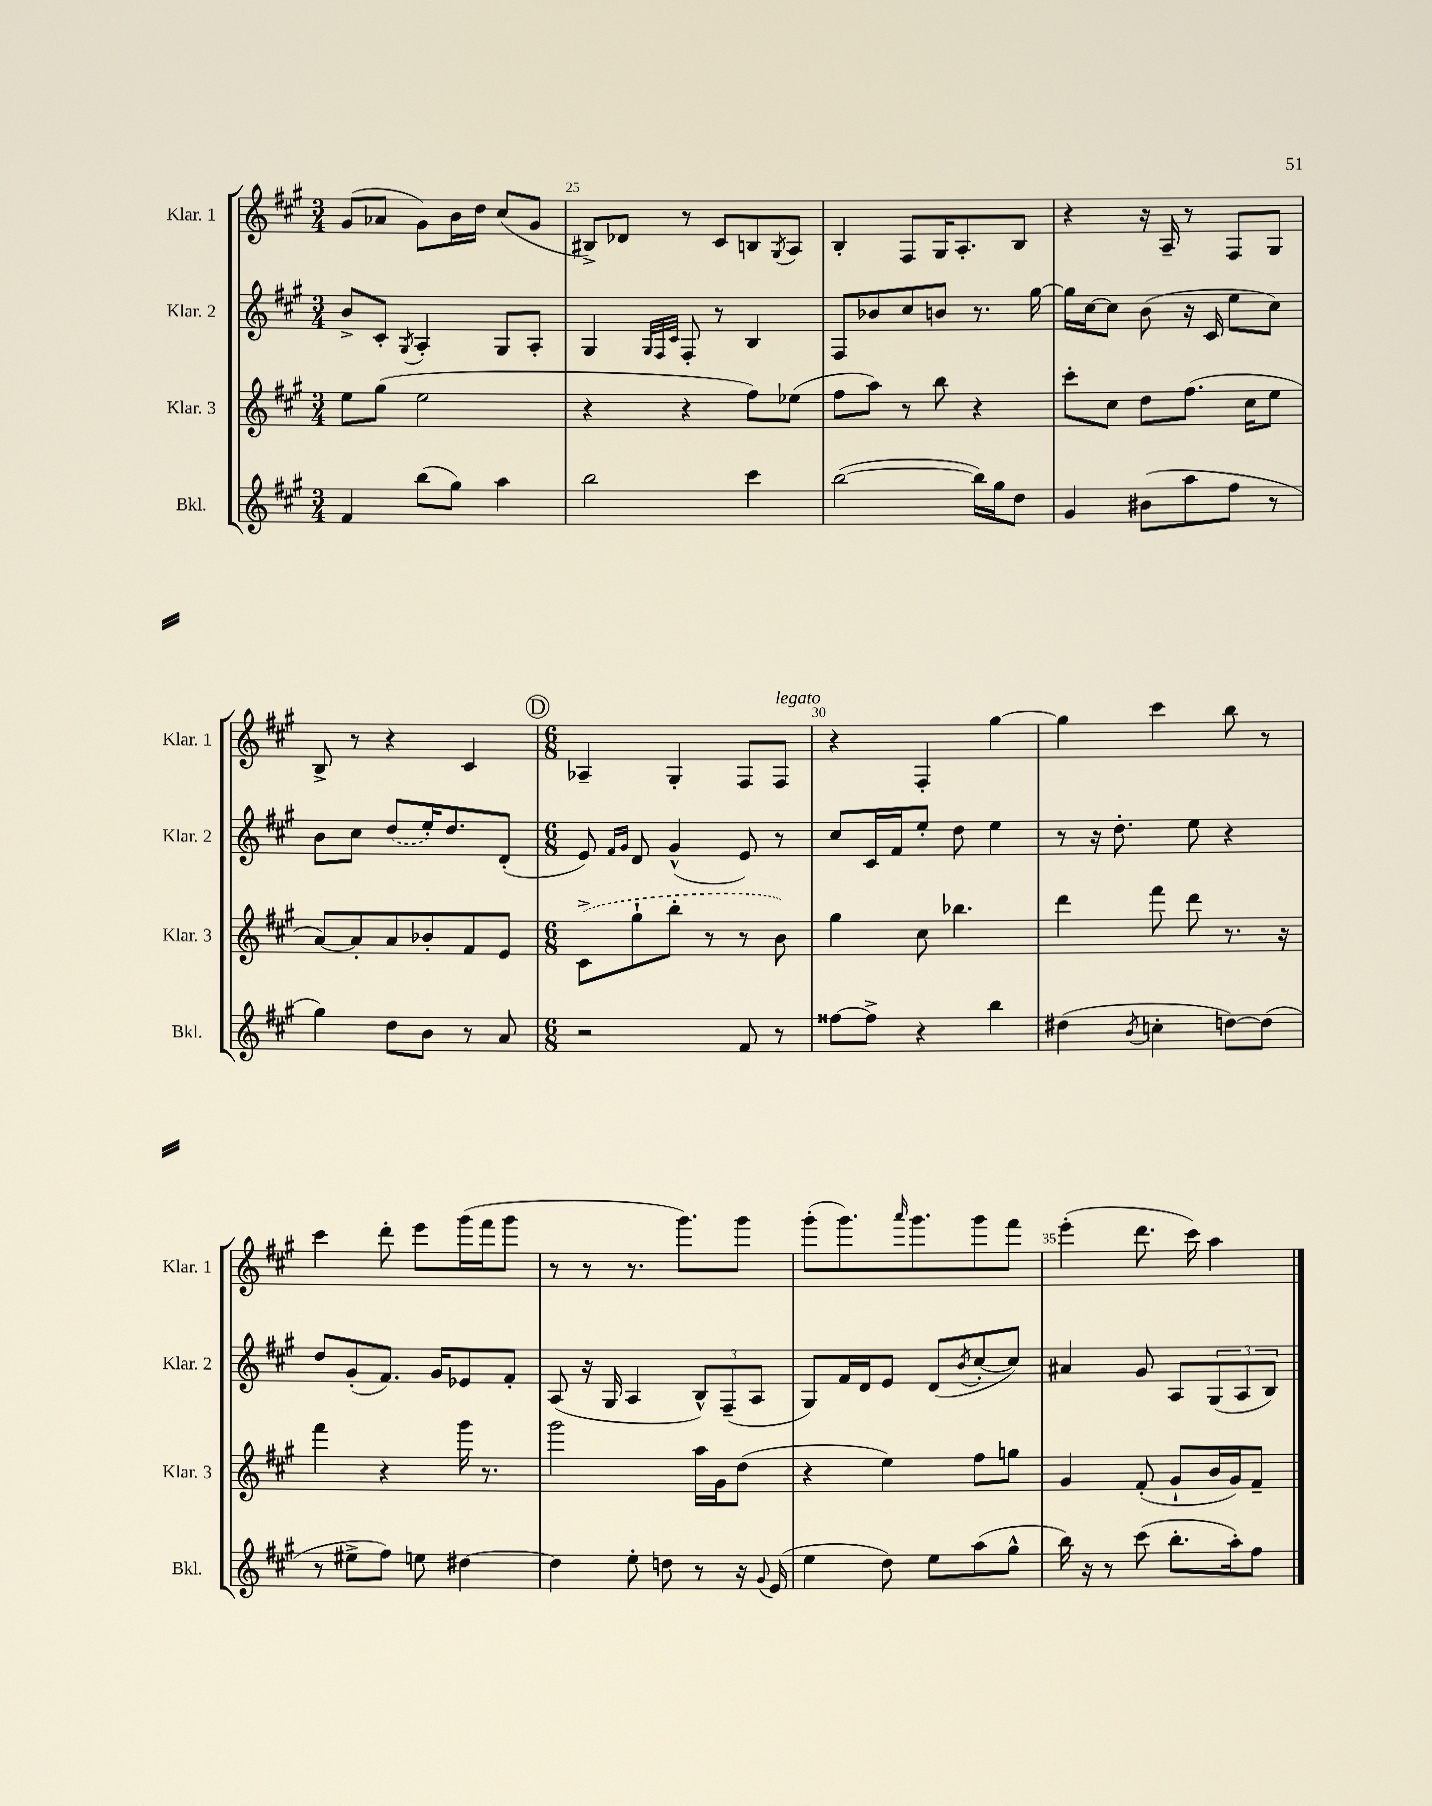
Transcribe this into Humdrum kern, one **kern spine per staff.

**kern	**kern	**kern	**kern
*staff4	*staff3	*staff2	*staff1
*clefG2	*clefG2	*clefG2	*clefG2
*k[f#c#g#]	*k[f#c#g#]	*k[f#c#g#]	*k[f#c#g#]
*M3/4	*M3/4	*M3/4	*M3/4
4f#	8ee	8b^	(8g#
.	(8gg#	8c#'	8a-
.	.	8qG#	.
(8bb	2ee	4A'	8g#)
8gg#)	.	.	16b
.	.	.	16dd
4aa	.	8G#	(8cc#
.	.	8A'	8g#
=	=	=	=
2bb	4r	4G#	8B#^)
.	.	.	8d-
.	.	32qqG#	.
.	.	32qqF#	.
.	.	32qqc#	.
.	4r	8F#'	8r
.	.	8r	8c#
4ccc#	8ff#)	4B	8B
.	.	.	8qG#
.	(8ee-	.	8A
=	=	=	=
([2bb	8ff#	8F#	4B'
.	8aa)	8b-	.
.	8r	8cc#	8F#
.	8bb	8b	16G#
.	.	.	8.A'
16bb])	4r	8.r	.
16gg#	.	.	.
8dd	.	.	8B
.	.	[16gg#	.
=	=	=	=
4g#	8ccc#'	16gg#]	4r
.	.	[16cc#	.
.	8cc#	8cc#]	.
(8b#	8dd	(8b	16r
.	.	.	16A~
8aa	(8.ff#	16r	8r
.	.	16c#	.
8ff#	.	8ee	8F#
.	16cc#	.	.
8r	8ee	8cc#)	8G#
=	=	=	=
4gg#)	[8a)	8b	8B^
.	8a']	8cc#	8r
8dd	8a	(8dd	4r
8b	8b-'	16ee')	.
.	.	8.dd	.
8r	8f#	.	4c#
8a	8e	(8d'	.
=	=	=	=
*M6/8	*M6/8	*M6/8	*M6/8
2r	(8c#^	8e)	4A-~
.	.	16qqf#	.
.	.	16qqg#	.
.	8gg#`	8d	.
.	8bb'	(4g#^^	4G#'
.	8r	.	.
8f#	8r	8e)	8F#
8r	8b)	8r	8F#
=	=	=	=
[8ff##	4gg#	8cc#	4r
8ff##^]	.	16c#	.
.	.	16f#	.
4r	8cc#	8ee'	4F#'
.	4.bb-	8dd	.
4bb	.	4ee	[4gg#
=	=	=	=
(4dd#	4ddd	8r	4gg#]
.	.	16r	.
.	.	8.dd'	.
8qb	.	.	.
4cc'	8fff#	.	4ccc#
.	8ddd	8ee	.
[8dd)	8.r	4r	8bb
(8dd]	.	.	8r
.	16r	.	.
=	=	=	=
8r	4fff#	8dd	4ccc#
8ee#^	.	(8g#'	.
8ff#)	4r	8.f#)	8ddd'
8ee	.	.	8eee
.	.	16g#	.
[4dd#	16ggg#	8e-	(16ggg#
.	8.r	.	16fff#
.	.	8f#'	8ggg#
=	=	=	=
4dd#]	2ggg#	(8A	8r
.	.	16r	8r
.	.	16G#	.
8ee'	.	4A	8.r
8dd	.	.	.
.	.	.	8.ggg#)
8r	16aa	12B^^)	.
.	16g#	.	.
.	.	(12F#~	.
16r	(8dd	.	8ggg#
.	.	12A	.
8qqg#	.	.	.
(16e	.	.	.
=	=	=	=
4ee	4r	8G#)	(8ggg#'
.	.	16f#	8.ggg#)
.	.	16d	.
8dd)	4ee)	8e	.
.	.	.	16qqaaa
.	.	.	8.ggg#
8ee	.	(8d	.
.	.	8qb	.
(8aa	8ff#	[8cc#'	8ggg#
8gg#^^	8gg	8cc#])	8fff#
=	=	=	=
16bb)	4g#	4a#	(4eee'
16r	.	.	.
8r	.	.	.
(8ccc#	(8f#'	8g#	8.ddd
8.bb'	8g#`	8A	.
.	.	.	16ccc#)
.	16b	(12G#	4aa
16aa')	16g#)	.	.
.	.	12A	.
8ff#	8f#~	.	.
.	.	12B)	.
==	==	==	==
*-	*-	*-	*-
